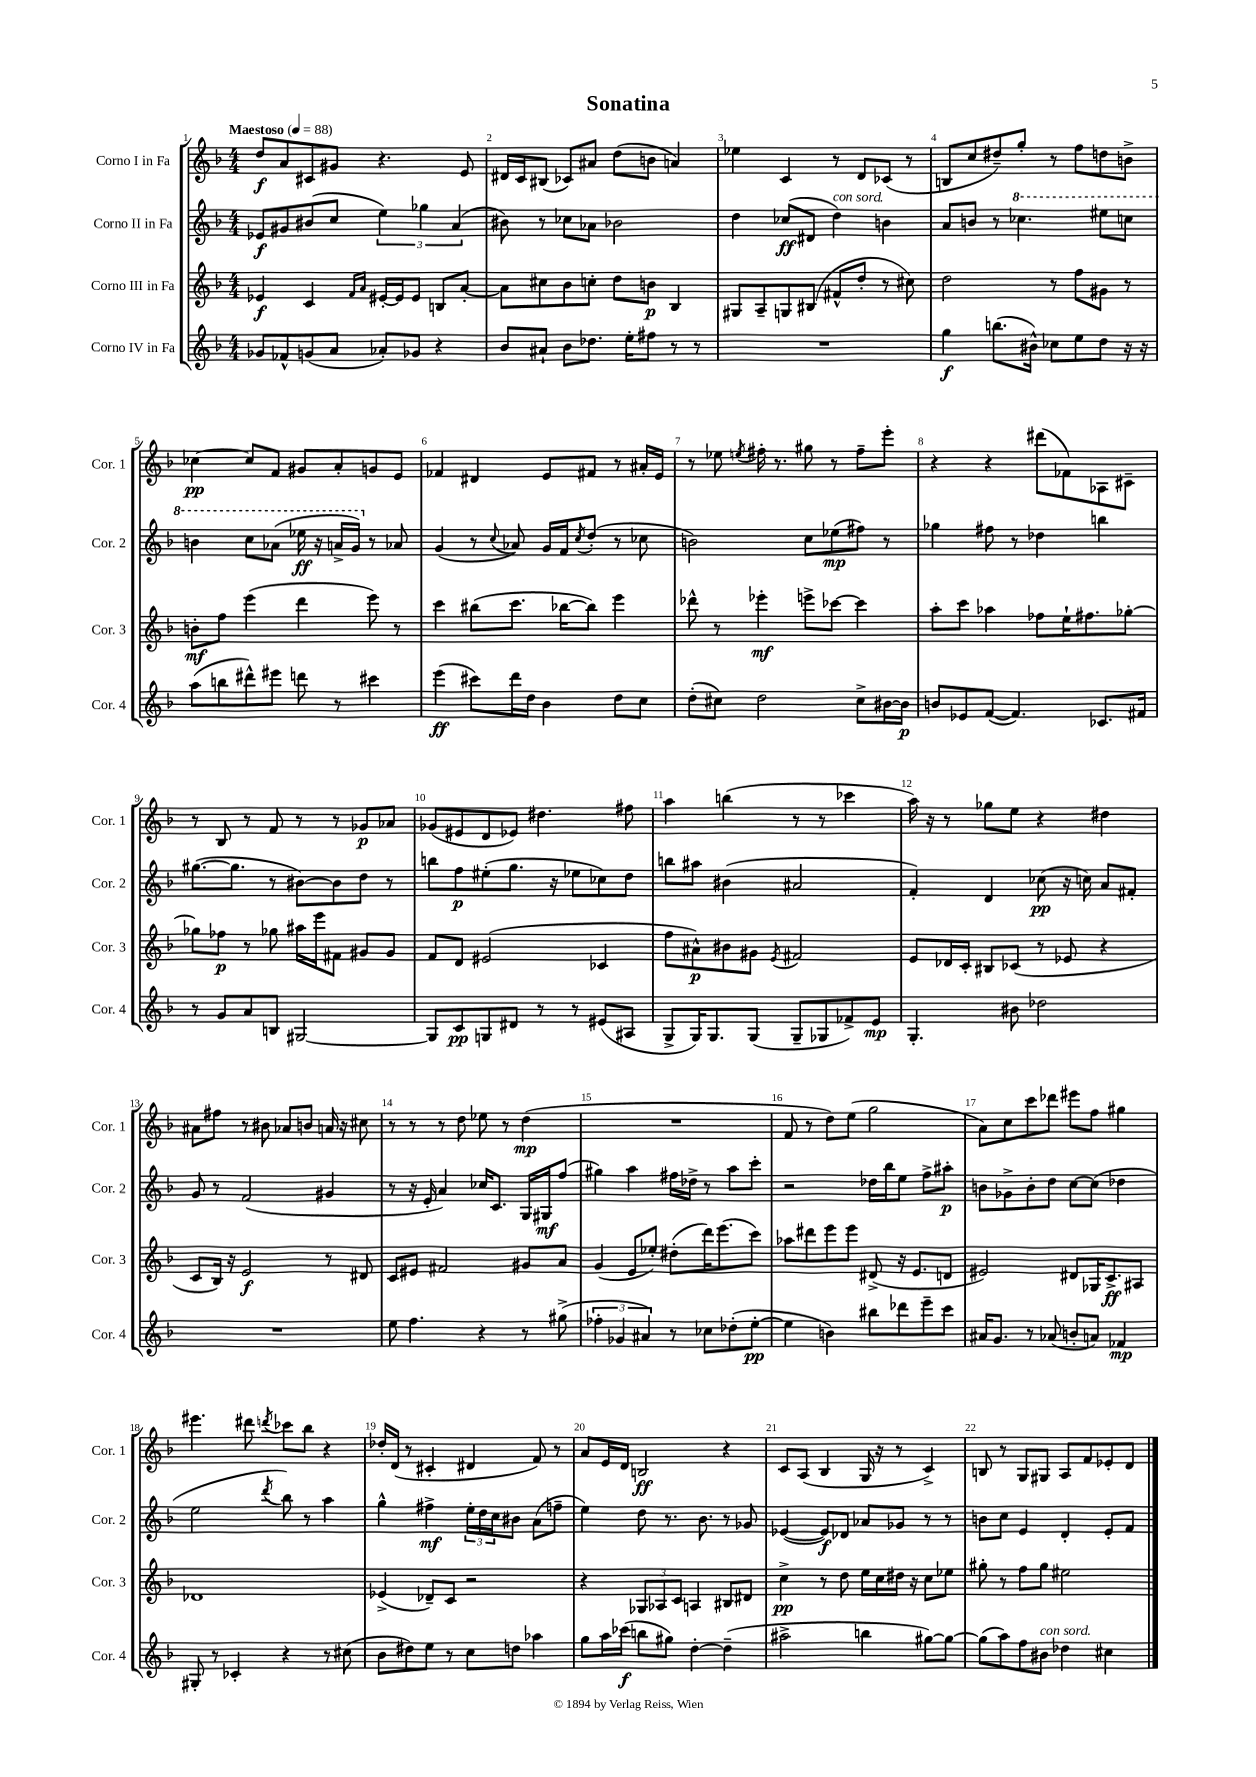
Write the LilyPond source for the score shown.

\header { title = "Sonatina" }
<<
\new StaffGroup <<
\new Staff = "s0" \with { instrumentName = "Corno I in Fa" shortInstrumentName = "Cor. 1" } {
    \clef treble \key f \major \numericTimeSignature \time 4/4 \tempo "Maestoso" 4 = 88
    d''8\f a'8 cis'8 gis'8 r4. e'8 |
    dis'16 c'16 bis8( ces'8) ais'8 d''8( b'8 a'4) |
    ees''4 c'4 r8 d'8 ces'8( r8 |
    b8 c''8 dis''8--) g''8-. r8 f''8 d''8 b'8-> |
    ces''4~\pp ces''8 f'8 gis'8 a'8-. g'8 e'8 |
    fes'4 dis'4 e'8 fis'8 r8 ais'16-. e'16 |
    r8 ees''8 \acciaccatura { e''8 } fis''16-. r8. gis''8 r8 fis''8-- e'''8-. |
    r4 r4 dis'''8( fes'8) aes8 cis'8-- |
    r8 bes8 r8 f'8 r8 r8 ges'8\p aes'8 |
    ges'8( eis'8 d'8 ees'8) dis''4. fis''8 |
    a''4 b''4( r8 r8 ces'''4 |
    a''16) r16 r8 ges''8 e''8 r4 dis''4 |
    ais'8 fis''8 r8 bis'8 aes'8 b'8 a'16 r16 cis''8 |
    r8 r8 r8 d''8 ees''8 r8 d''4\mp( |
    R1 |
    f'8 r8 d''8) e''8( g''2 |
    a'8) c''8 c'''8 des'''8 eis'''8 f''8 gis''4 |
    eis'''4. dis'''8 \acciaccatura { d'''8 } ces'''8 bes''8 r4 |
    des''16-. d'16( r8 cis'4-. dis'4 f'8) r8 |
    a'8 e'16 d'16 b2\ff r4 |
    c'8 a8( bes4 g16 r16 r8 c'4->) |
    b8 r8 g8 gis8 a8 f'8 ees'8-. d'8 \bar "|." |
}
\new Staff = "s1" \with { instrumentName = "Corno II in Fa" shortInstrumentName = "Cor. 2" } {
    \clef treble \key f \major \numericTimeSignature \time 4/4
    ees'8\f gis'8 bis'8( c''8 \tuplet 3/2 { e''4) ges''4 a'4( } |
    bis'8) r8 ces''8 aes'8 bes'2 |
    d''4 ces''8\ff( dis'8 d''4^\markup { \italic "con sord." }) b'4 |
    a'8 b'8 r8 \ottava #1 ces'''4. eis'''8 c'''8 |
    b''4 c'''8 aes''8( ees'''16\ff r16 a''16-> g''16) \ottava #0 r8 aes'8 |
    g'4( r8 \appoggiatura { c''8 } aes'8) g'16 f'16 \acciaccatura { c''8 } d''8-.( r8 ces''8 |
    b'2) c''8 ees''8\mp( fis''8) r8 |
    ges''4 fis''8 r8 des''4 b''4 |
    gis''8.~( gis''8. r8 bis'8~) bis'8 d''8 r8 |
    b''8 f''8\p eis''8-.( g''8. r16 ees''8 ces''8) d''8 |
    b''8 ais''8 bis'4( ais'2 |
    f'4-.) d'4 ces''8\pp( r16 c''16) a'8 fis'8-. |
    g'8 r8 f'2( gis'4 |
    r8 r16 e'16-. a'4) ces''16 c'8. g16 gis16\mf f''8( |
    gis''4) a''4 fis''16 des''16-> r8 a''8 c'''8-. |
    r2 des''16 bes''16 e''8 f''8-> ais''8-.\p |
    b'8 ges'8-> b'8-. d''8 c''8~ c''8( des''4 |
    e''2 \acciaccatura { d'''8 } bes''8) r8 a''4 |
    g''4-^ fis''4->\mf \tuplet 3/2 { e''16-. d''16 c''16 } bis'8 a'8( f''8-- |
    e''4) d''8 r8. bes'8. r8 ges'8 |
    ees'4~( ees'8\f) des'8 aes'8 ges'8 r8 r8 |
    b'8 c''8 e'4 d'4-. e'8-. f'8 \bar "|." |
}
\new Staff = "s2" \with { instrumentName = "Corno III in Fa" shortInstrumentName = "Cor. 3" } {
    \clef treble \key f \major \numericTimeSignature \time 4/4
    ees'4\f c'4 \grace { f'16 a'16 } eis'16~-. eis'16 eis'8 b8 a'8~-. |
    a'8 cis''8 bes'8 c''8-. d''8 b'8\p bes4 |
    gis8 a8-- g8 bis8( fis'8-^ d''8-. r8 cis''8) |
    d''2 r8 f''8 gis'8 r8 |
    b'8-.\mf f''8 e'''4( d'''4 e'''8) r8 |
    c'''4 bis''8( c'''8. bes''16~ bes''8) e'''4 |
    des'''8-^ r8 ees'''4-.\mf e'''8-> ces'''8~ ces'''4 |
    a''8-. c'''8 aes''4 fes''8 e''16-! fis''8. ges''8~-. |
    ges''8 fes''8\p r8 ges''8 ais''16 e'''16 fis'8 gis'8 gis'8 |
    f'8 d'8 eis'2( ces'4 |
    f''8 ais'8-^\p) bis'8 gis'8 \acciaccatura { e'8 } fis'2 |
    e'8 des'16 c'16-. bis8 ces'8( r8 ees'8 r4 |
    c'8 bes16) r16 e'2\f r8 dis'8 |
    c'8 eis'8 fis'2 gis'8 a'8 |
    g'4( e'8 ees''8-.) dis''8-.( d'''16) e'''8.( c'''8) |
    aes''8 dis'''8 e'''8 e'''8 dis'8->( r16 e'8. d'8 |
    eis'2) dis'8 ges16 c'8.->\ff ais8 |
    des'1 |
    ees'4->( des'8--) c'8 r2 |
    r4 \tuplet 3/2 { ges8 aes8 c'8 } a4 bis8 dis'8 |
    c''4->\pp r8 d''8 e''16 c''16 dis''16 r16 c''8 ees''8 |
    gis''8-. r8 f''8 gis''8 eis''2 \bar "|." |
}
\new Staff = "s3" \with { instrumentName = "Corno IV in Fa" shortInstrumentName = "Cor. 4" } {
    \clef treble \key f \major \numericTimeSignature \time 4/4
    ges'8 fes'8-^ g'8( a'8 aes'8-.) ges'8 r4 |
    bes'8 ais'8-! bes'8 des''8. e''16-. fis''8 r8 r8 |
    R1 |
    g''4\f b''8.( bis'16-^) ces''8 e''8 d''8 r16 r16 |
    a''8( b''8 dis'''8-^) eis'''8 d'''8 r8 cis'''4 |
    e'''4\ff( cis'''8) d'''16 d''16 bes'4 d''8 c''8 |
    d''8-.( cis''8) d''2 cis''8-> bis'16~ bis'16\p |
    b'8 ees'8 f'8~( f'4.) ces'8. fis'16 |
    r8 g'8 a'8 b8 gis2~ |
    gis8 c'8\pp g8 dis'8 r8 r8 eis'8( ais8 |
    g8-> g16) g8. g8( g8-- ges8 fes'8->) e'8\mp |
    g4.-. bis'8 des''2 |
    R1 |
    e''8 f''4. r4 r8 gis''8->( |
    \tuplet 3/2 { fes''4-. ges'4 ais'4) } r8 ces''8 des''8-.( e''8~-.\pp |
    e''4 b'4) bis''8 des'''8 e'''8-- c'''8 |
    ais'16 g'8. r8 aes'8( b'8-. a'8) fes'4\mp |
    gis8-. r8 ces'4-. r4 r8 cis''8( |
    bes'8 dis''8) e''8 r8 c''8 d''8 aes''4 |
    g''8 a''16 ces'''16\f( b''8 gis''8) d''4~-. d''4--( |
    ais''2-> b''4 gis''8~) gis''8~ |
    gis''8( a''8) f''8 bis'8^\markup { \italic "con sord." } des''4 cis''4 \bar "|." |
}
>>
>>
\layout { \context { \Score \override BarNumber.break-visibility = ##(#f #t #t) barNumberVisibility = #all-bar-numbers-visible } }
